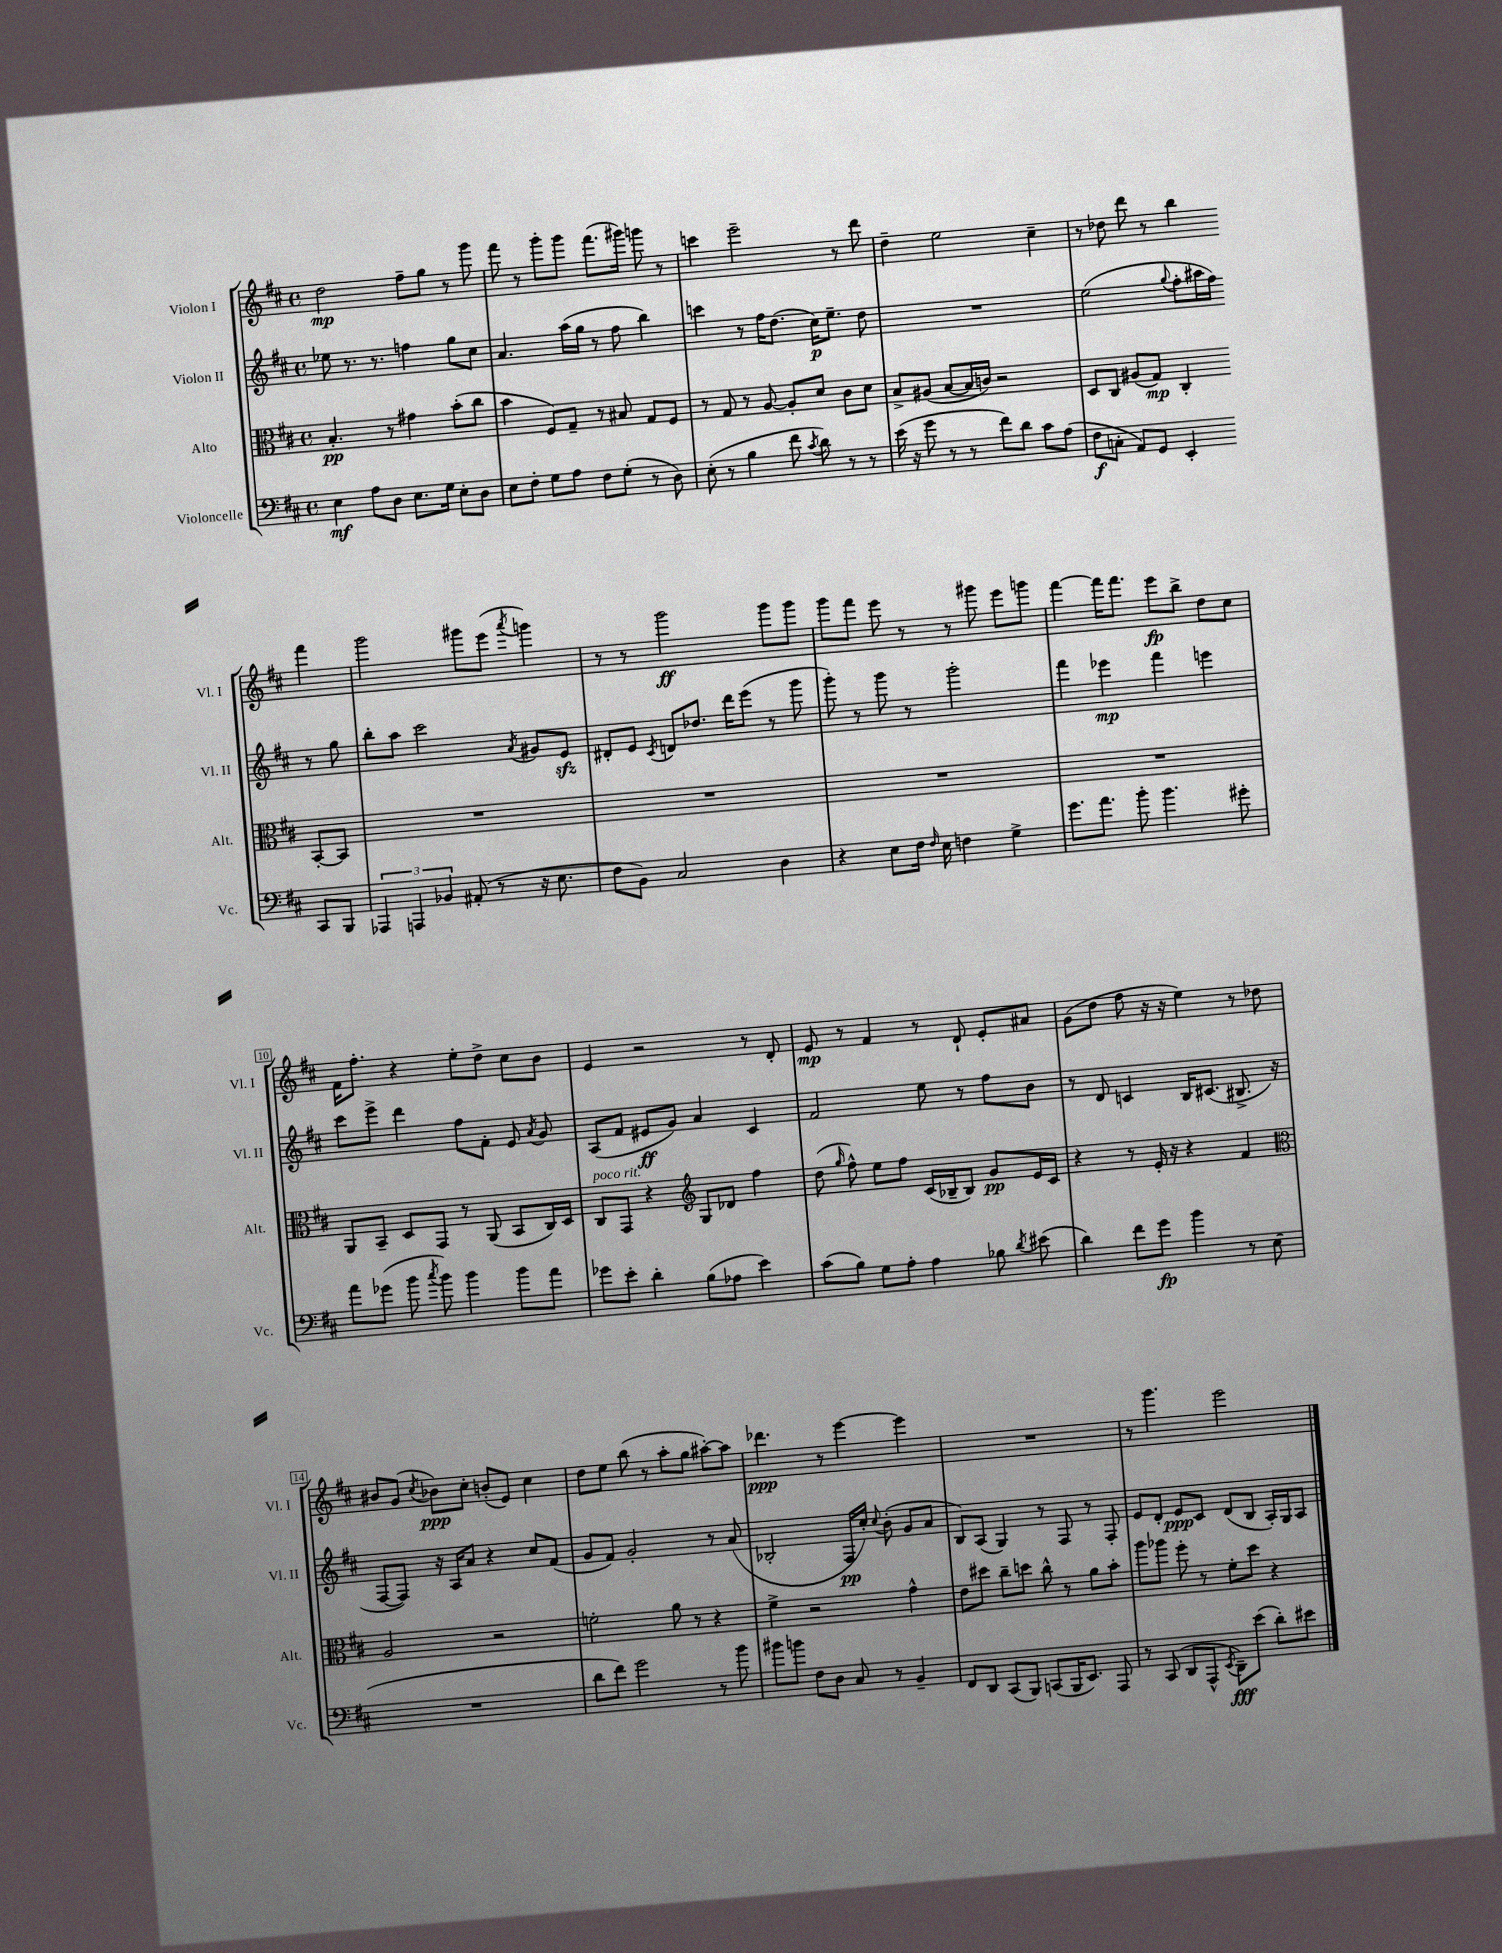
<<
\new StaffGroup <<
\new Staff = "s0" \with { instrumentName = "Violon I" shortInstrumentName = "Vl. I" } {
    \clef treble \key d \major \defaultTimeSignature \time 4/4
    \autoBeamOff d''2\mp fis''8[-- g''8] r8 g'''8 |
    fis'''8 r8 g'''8[-. g'''8] fis'''8.[( gis'''16]) g'''8 r8 |
    c'''4 e'''2-- r8 d'''8 |
    d''4-- e''2 cis''4-- |
    r8 des''8 d'''8 r8 b''4 fis'''4 |
    g'''2 gis'''8[ e'''8]( \acciaccatura { a'''8 } g'''4) |
    r8 r8 g'''2\ff g'''8[ g'''8] |
    g'''8[ fis'''8] e'''8 r8 r8 gis'''8 e'''8[ g'''8] |
    fis'''4~ fis'''16[ fis'''8.] e'''8[\fp b''8]-> d''8[ cis''8] |
    fis'16[ fis''8.]-. r4 e''8[-. d''8]-> cis''8[ b'8] |
    e'4 r2 r8 d'8-. |
    e'8\mp r8 fis'4 r8 d'8-! e'8[-. ais'8] |
    g'8[( d''8] fis''8 r16 r16 e''4) r8 des''8 |
    bis'8[ g'8]( \acciaccatura { cis''8 } bes'8[\ppp) cis''8]-. b'8[-.( e'8]) cis''4 |
    d''8[ e''8] b''8( r8 a''8[-. g''8] ais''8[~-.) ais''8] |
    des'''4.\ppp r8 e'''4~ e'''4 |
    R1 |
    r8 g'''4. e'''2 \bar "|." |
}
\new Staff = "s1" \with { instrumentName = "Violon II" shortInstrumentName = "Vl. II" } {
    \clef treble \key d \major \defaultTimeSignature \time 4/4
    \autoBeamOff ees''8 r8. r8. f''4 g''8[ cis''8] |
    a'4. a''16[( g''16] r8 fis''8 b''4) |
    c'''4 r8 fis''16[ d''8.]( cis''16[\p) e''8.]-- d''8 |
    R1 |
    e''2( \appoggiatura { g''8 } fis''8[-. ais''16 fis''16]) r8 g''8 |
    b''8[-. a''8] cis'''2 \acciaccatura { a'8 } gis'8[ e'8]\sfz |
    dis'8[-. e'8] \acciaccatura { cis'8 } d'8[ des''8.] d'''16[ e'''8]( r8 g'''8 |
    g'''8-.) r8 g'''8 r8 g'''2-. |
    fis'''4 ees'''4\mp fis'''4 e'''4 |
    cis'''8[ e'''8]-> d'''4 fis''8[ fis'8]-. e'8 \acciaccatura { a'8 } g'8 |
    a8[( fis'8] eis'8[\ff g'8]) a'4 cis'4 |
    fis'2 e''8 r8 fis''8[ b'8] |
    r8 d'8 c'4 b16[ cis'8.]( bis8.-> r16 |
    fis8[~ fis8]) r16 a16[ a'8] r4 cis''8[ fis'8]( |
    g'8[ fis'8]) g'2-. r8 a'8( |
    bes2-. fis16[\pp cis''16]-.) \appoggiatura { cis''8 } b'8-.( g'8[ a'8] |
    b8[) a8]( g4) r8 fis8 r8 fis8-. |
    e'8[ d'8]-. e'8[\ppp cis'8] d'8[( b8] a16[-.) g16 a8] \bar "|." |
}
\new Staff = "s2" \with { instrumentName = "Alto" shortInstrumentName = "Alt." } {
    \clef alto \key d \major \defaultTimeSignature \time 4/4
    \autoBeamOff b4.-.\pp r8 gis'4 b'8[-.( cis''8] |
    b'4 fis8[) g8]-- r8 bis8 g8[ fis8] |
    r8 g8 r8 a8~ a8[-. d'8] cis'8[ d'8] |
    b8[-> ais8]( b8[~ b16 c'16]) r2 |
    d8[ cis8] ais8[( g8]\mp) cis4-. b,8[~-. b,8] |
    R1 |
    R1 |
    R1 |
    R1 |
    a,8[ b,8]-- d8[ g,8] r8 a,8( b,8[ cis16) d16] |
    cis8[^\markup { \italic "poco rit." } g,8] r4 \clef treble g8[ des'8] fis''4 |
    d''8( \grace { g''16 } fis''8-^) e''8[ fis''8] cis'16[( bes16-- bes8]) g'8[\pp e'16 cis'16] |
    r4 r8 e'16-. r16 r4 fis'4 |
    \clef alto a2 r2 |
    f'2-. a'8 r8 r4 |
    fis'4-> r2 g'4-^ |
    e'8[ dis''8] cis''8[-- d''8] cis''8-^ r8 a'8[ b'8]-. |
    a''8[ aes''8] fis''8-. r8 fis'8[-. d''8] r4 \bar "|." |
}
\new Staff = "s3" \with { instrumentName = "Violoncelle" shortInstrumentName = "Vc." } {
    \clef bass \key d \major \defaultTimeSignature \time 4/4
    \autoBeamOff e4\mf a8[ d8] e8.[ g16] e8[-. d8] |
    e8[ fis8]-. g8[ a8] fis8[ g8]-.( r8 d8) |
    e8-.( r8 b4 fis'8 \acciaccatura { cis'8 } d'8) r8 r8 |
    e'16( r16 g'8 r8 r8 fis'8[) d'8] cis'8[ a8]( |
    fis8[\f c8]-. a,8[) g,8] e,4-. cis,8[ b,,8] |
    \tuplet 3/2 { aes,,4 a,,4 bes,4 } ais,8-.( r8 r16 e8. |
    fis8[ b,8]) cis2 d4 |
    r4 e8[ fis16] \grace { fis16 } e16 f4 g4-> |
    g'8.[ a'8.] b'8-. b'4. gis'8-. |
    a'8[ ges'8]( b'8 \acciaccatura { cis''8 } b'8) b'4 b'8[ a'8] |
    ges'8[ e'8]-. d'4-. b8[( aes8] e'4) |
    cis'8[( b8]) g8[ a8]-. a4 bes8 \acciaccatura { d'8 } eis'8( |
    d'4) fis'8[ g'8]\fp b'4 r8 e8( |
    R1 |
    d'8[ fis'8]) g'2 r8 b'8 |
    bis'8[ b'8] fis8[ d8] cis8 r8 b,4-- |
    fis,8[ d,8] cis,8[( b,,8]) c,8[( b,,16 e,8.]) a,,8 |
    r8 cis,8( d,8[ a,,8]-^ \acciaccatura { e,8 } d,8[--\fff) e'8]( d'8[-.) eis'8] \bar "|." |
}
>>
>>
\layout { \context { \Score \override BarNumber.stencil = #(make-stencil-boxer 0.1 0.3 ly:text-interface::print) } }
